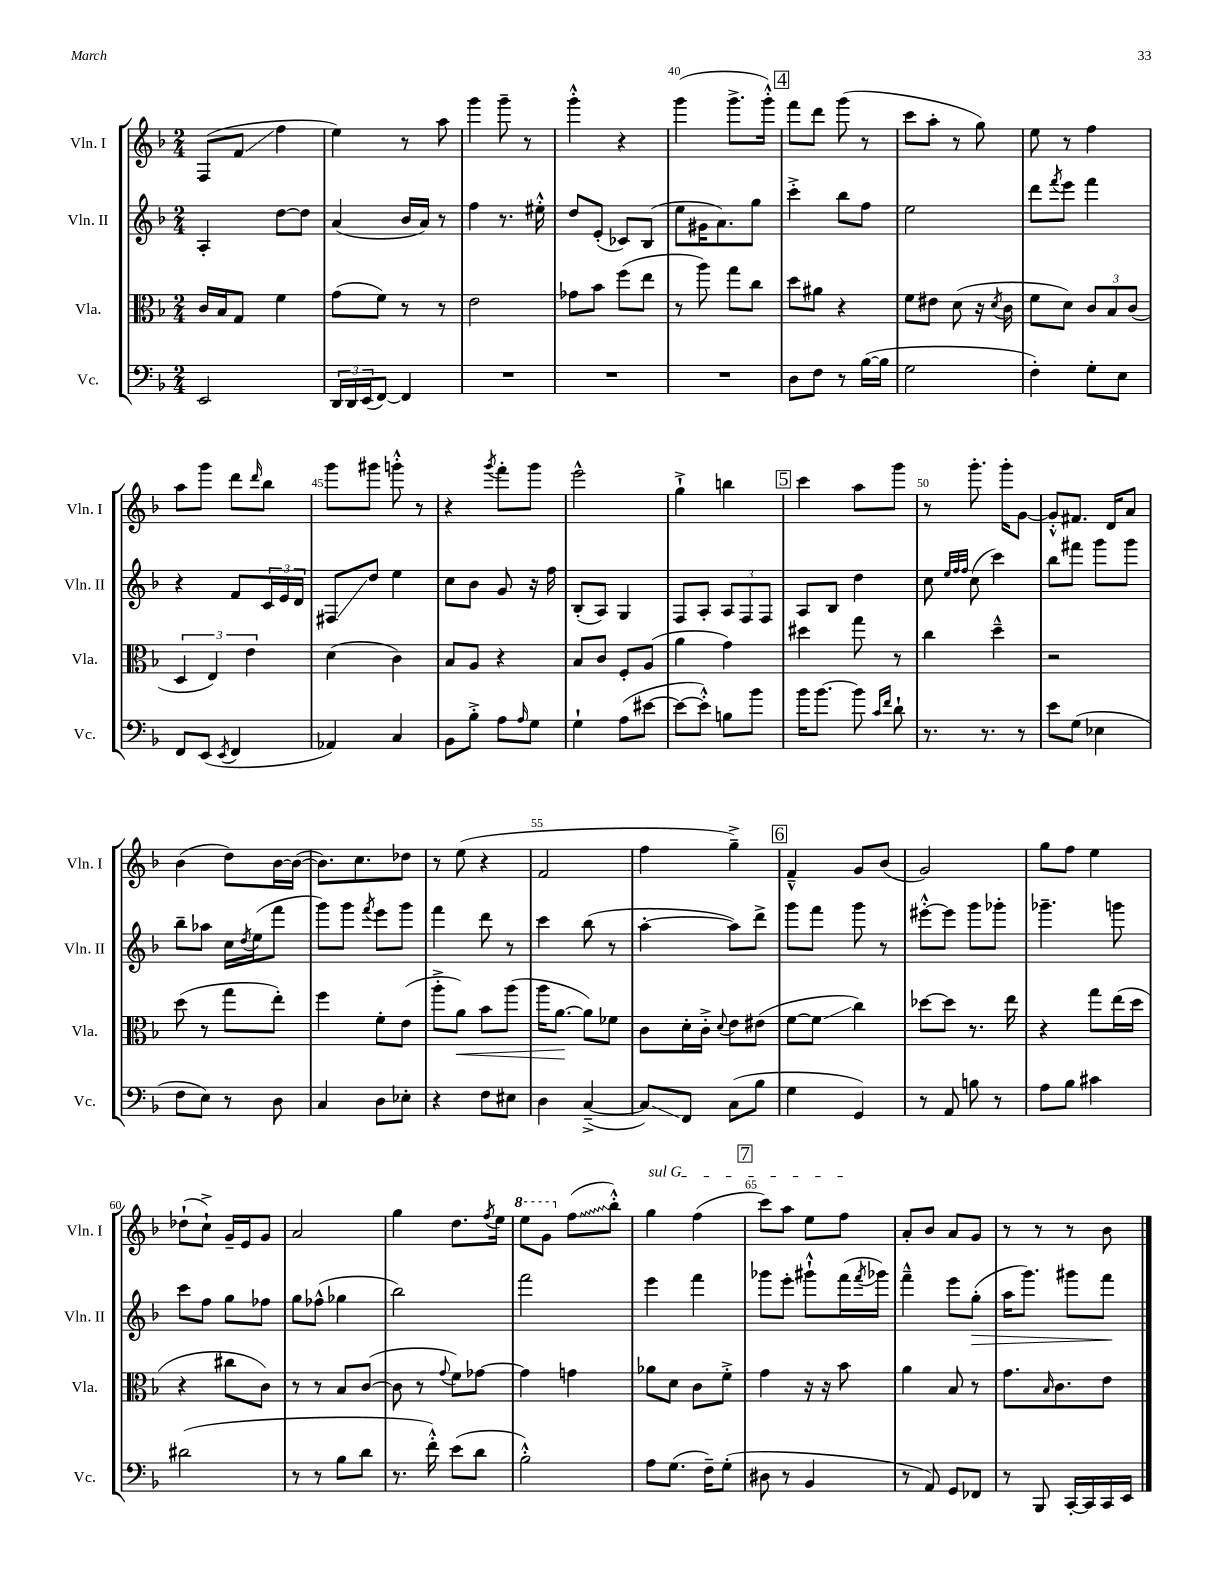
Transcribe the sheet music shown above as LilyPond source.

<<
\new StaffGroup <<
\new Staff = "s0" \with { instrumentName = "Vln. I" shortInstrumentName = "Vln. I" } {
    \clef treble \key f \major \numericTimeSignature \time 2/4
    f8( f'8\glissando f''4 |
    e''4) r8 a''8 |
    g'''4 g'''8-- r8 |
    g'''4-.-^ r4 |
    g'''4( g'''8.-> g'''16-.-^) |
    \mark \markup { \box "4" } f'''8 d'''8 g'''8( r8 |
    c'''8 a''8-. r8 g''8) |
    e''8 r8 f''4 |
    a''8 g'''8 d'''8 \grace { d'''16 } bes''8 |
    g'''8 gis'''8 g'''8-.-^ r8 |
    r4 \acciaccatura { g'''8 } f'''8-. g'''8 |
    e'''2-^ |
    g''4-!-> b''4 |
    \mark \markup { \box "5" } c'''4 a''8 g'''8 |
    r8 g'''8.-. g'''16-. g'8~ |
    g'8-.-^ fis'8. d'16 a'8 |
    bes'4( d''8) bes'16~ bes'16~( |
    bes'8.) c''8. des''8 |
    r8 e''8( r4 |
    f'2 |
    f''4 g''4--->) |
    \mark \markup { \box "6" } f'4---^ g'8 bes'8( |
    g'2) |
    g''8 f''8 e''4 |
    des''8-!( c''8-!->) g'16-- e'16 g'8 |
    a'2 |
    g''4 d''8. \acciaccatura { f''8 } e''16 |
    \ottava #1 e'''8 g''8 \ottava #0 \once \override Glissando.style = #'zigzag f''8\glissando( bes''8-.-^) |
    \once \override TextSpanner.bound-details.left.text = \markup { \italic "sul G" } g''4\startTextSpan f''4( |
    \mark \markup { \box "7" } c'''8) a''8 e''8 f''8\stopTextSpan |
    a'8-. bes'8 a'8 g'8 |
    r8 r8 r8 bes'8 \bar "|." |
}
\new Staff = "s1" \with { instrumentName = "Vln. II" shortInstrumentName = "Vln. II" } {
    \clef treble \key f \major \numericTimeSignature \time 2/4
    a4-. d''8~ d''8 |
    a'4( bes'16 a'16) r8 |
    f''4 r8. eis''16-.-^ |
    d''8 e'8-.( ces'8) bes8( |
    e''8 gis'16 a'8.) g''8 |
    \mark \markup { \box "4" } c'''4-.-> bes''8 f''8 |
    e''2 |
    d'''8 \acciaccatura { f'''8 } e'''8 f'''4 |
    r4 f'8 \tuplet 3/2 { c'16 e'16 d'16 } |
    fis8\glissando d''8 e''4 |
    c''8 bes'8 g'8 r16 f''16 |
    bes8-.( a8) g4 |
    f8 a8-. \tuplet 3/2 { a8 f8 f8 } |
    \mark \markup { \box "5" } a8 bes8 d''4 |
    c''8 \grace { e''32 f''32 f''32 } c''8( c'''4) |
    bes''8 fis'''8 g'''8 g'''8 |
    bes''8-- aes''8 c''16 \acciaccatura { d''8 } e''16( f'''8 |
    g'''8) g'''8 \acciaccatura { f'''8 } e'''8 g'''8 |
    f'''4 d'''8 r8 |
    c'''4 bes''8( r8 |
    a''4~-. a''8) d'''8-> |
    \mark \markup { \box "6" } g'''8 f'''8 g'''8 r8 |
    eis'''8~-.-^ eis'''8 g'''8 ges'''8-. |
    ges'''4.-- g'''8 |
    c'''8 f''8 g''8 fes''8 |
    g''8 fes''8-^( ges''4 |
    bes''2) |
    f'''2 |
    e'''4 f'''4 |
    \mark \markup { \box "7" } ges'''8 e'''8-. gis'''8-!-^ f'''16( \acciaccatura { f'''8 } ges'''16) |
    f'''4---^ e'''8 g''8-.\>( |
    a''16 g'''8.) gis'''8 f'''8\! \bar "|." |
}
\new Staff = "s2" \with { instrumentName = "Vla." shortInstrumentName = "Vla." } {
    \clef alto \key f \major \numericTimeSignature \time 2/4
    c'16 bes16 g8 f'4 |
    g'8( f'8) r8 r8 |
    e'2 |
    ges'8 bes'8 f''8( e''8 |
    r8 a''8) g''8 c''8 |
    \mark \markup { \box "4" } d''8 ais'8 r4 |
    f'8 eis'8 d'8( r16 \acciaccatura { d'8 } c'16 |
    f'8 d'8) \tuplet 3/2 { c'8 bes8 c'8( } |
    \tuplet 3/2 { d4 e4) e'4 } |
    d'4( c'4) |
    bes8 a8 r4 |
    bes8 c'8 f8-. a8( |
    a'4 g'4) |
    \mark \markup { \box "5" } dis''4 g''8 r8 |
    c''4 d''4---^ |
    r2 |
    d''8( r8 g''8 e''8-.) |
    f''4 f'8-. e'8( |
    a''8-.-> a'8\<) bes'8 a''8( |
    a''16 a'8.~\! a'8) fes'8 |
    c'8 d'16-. c'16-.-> \appoggiatura { d'8 } e'8 eis'8( |
    \mark \markup { \box "6" } f'8~ f'8\glissando c''4) |
    des''8~ des''8 r8. e''16 |
    r4 g''8 e''16( d''16 |
    r4 cis''8 c'8) |
    r8 r8 bes8 c'8~( |
    c'8 r8 \appoggiatura { g'8 } f'8) ges'8~ |
    ges'4 g'4 |
    aes'8 d'8 c'8 f'8-.-> |
    \mark \markup { \box "7" } g'4 r16 r16 bes'8 |
    a'4 bes8 r8 |
    g'8. \grace { bes16 } c'8. e'8 \bar "|." |
}
\new Staff = "s3" \with { instrumentName = "Vc." shortInstrumentName = "Vc." } {
    \clef bass \key f \major \numericTimeSignature \time 2/4
    e,2 |
    \tuplet 3/2 { d,16 d,16 e,16( } f,8~) f,4 |
    R2 |
    R2 |
    R2 |
    \mark \markup { \box "4" } d8 f8 r8 bes16~( bes16 |
    g2 |
    f4-.) g8-. e8 |
    f,8 e,8( \acciaccatura { e,8 } f,4 |
    aes,4) c4 |
    bes,8 bes8-.-> a8 \grace { a16 } g8 |
    g4-! a8( eis'8~ |
    eis'8~ eis'8-.-^) b8 bes'8 |
    \mark \markup { \box "5" } bes'16 bes'8.~ bes'8 \grace { c'16 f'16 } d'8-! |
    r8. r8. r8 |
    e'8 g8( ees4 |
    f8 e8) r8 d8 |
    c4 d8 ees8-. |
    r4 f8 eis8 |
    d4 c4~--->( |
    c8\glissando) f,8 c8( bes8 |
    \mark \markup { \box "6" } g4 g,4) |
    r8 a,8 b8 r8 |
    a8 bes8 cis'4 |
    dis'2( |
    r8 r8 bes8 d'8 |
    r8. f'16-.-^) e'8( d'8 |
    bes2-.-^) |
    a8 g8.( f16--) g8-.( |
    \mark \markup { \box "7" } dis8 r8 bes,4 |
    r8 a,8) g,8 fes,8 |
    r8 bes,,8 c,16~-. c,16 c,16 e,16 \bar "|." |
}
>>
>>
\layout { \context { \Score currentBarNumber = #36 \override BarNumber.break-visibility = ##(#f #t #t) barNumberVisibility = #(every-nth-bar-number-visible 5) } }
